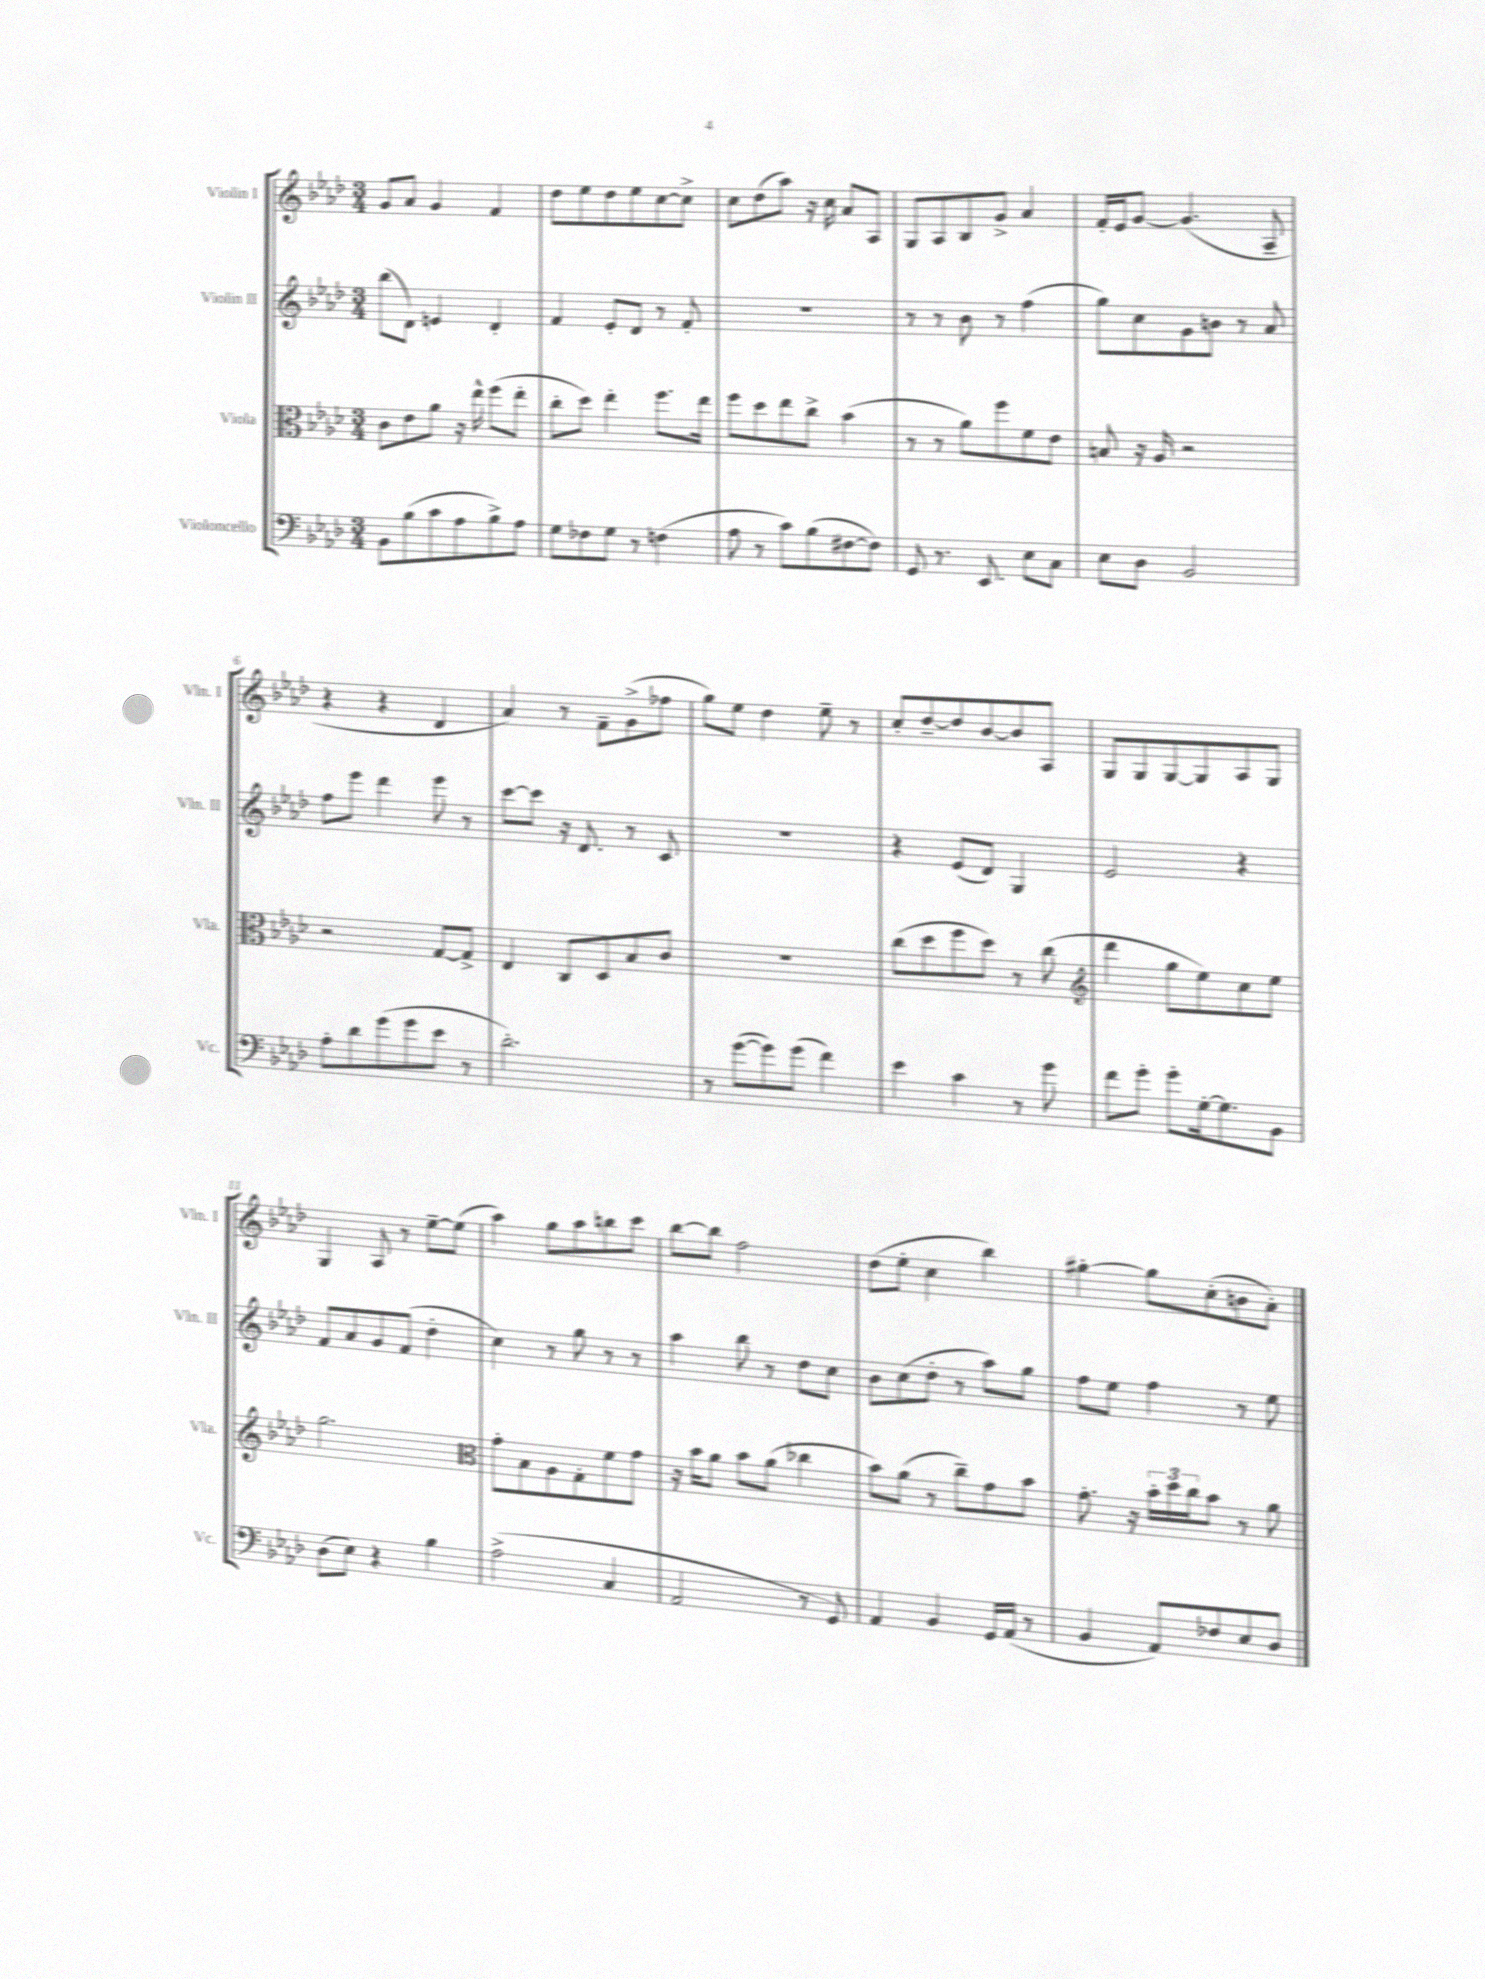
<<
\new StaffGroup <<
\new Staff = "s0" \with { instrumentName = "Violin I" shortInstrumentName = "Vln. I" } {
    \clef treble \key aes \major \numericTimeSignature \time 3/4
    g'8 aes'8 g'4 f'4 |
    des''8 ees''8 des''8 ees''8 c''8~ c''8-> |
    c''8 des''8( aes''8) r16 c''16 aes'8 aes8 |
    g8 aes8 bes8 g'8-> aes'4 |
    f'16-. ees'16 g'8~ g'4.( aes8-- |
    r4 r4 des'4 |
    aes'4) r8 f'8-- g'8->( fes''8 |
    g''8) ees''8 des''4 ees''8-- r8 |
    c''8-. des''8~-- des''8 bes'8~ bes'8 aes8 |
    g8 g8 g8~ g8 aes8 g8 |
    g4 aes8 r8 ees''8~-- ees''8( |
    aes''4) g''8 aes''8 b''8 c'''8 |
    bes''8~ bes''8 f''2 |
    des''8( ees''8-. c''4 bes''4) |
    gis''4~-. gis''8 c''8-.( b'8 aes'8-.) \bar "|." |
}
\new Staff = "s1" \with { instrumentName = "Violin II" shortInstrumentName = "Vln. II" } {
    \clef treble \key aes \major \numericTimeSignature \time 3/4
    bes''8( des'8) e'4 des'4-. |
    f'4 ees'8-. des'8 r8 f'8-. |
    R2. |
    r8 r8 bes'8 r8 f''4( |
    g''8) c''8 g'8 b'8 r8 aes'8 |
    f''8 ees'''8 des'''4 ees'''8 r8 |
    c'''8~ c'''8 r16 des'8. r8 c'8 |
    R2. |
    r4 ees'8( des'8) g4 |
    ees'2 r4 |
    f'8 aes'8 g'8 f'8( des''4-. |
    c''4) r8 g''8 r8 r8 |
    aes''4 bes''8 r8 des''8 c''8 |
    bes'8 c''8( des''8-. r8 aes''8) g''8 |
    f''8 ees''8 f''4 r8 ees''8 \bar "|." |
}
\new Staff = "s2" \with { instrumentName = "Viola" shortInstrumentName = "Vla." } {
    \clef alto \key aes \major \numericTimeSignature \time 3/4
    c'8 ees'8 aes'8 r16 ees''16-^ f''8( ees''8-. |
    c''8-. des''8) ees''4-. f''8. ees''16 |
    f''8 des''8 ees''8 c''8-> bes'4( |
    r8 r8 aes'8) f''8 f'8 ees'8 |
    b8 r16 aes16 r2 |
    r2 g8~ g8-> |
    ees4 c8 des8 bes8 c'8 |
    R2. |
    c''8( des''8 f''8 des''8) r8 c''8( |
    \clef treble des'''4 g''8 ees''8) c''8 ees''8 |
    g''2. |
    \clef alto g'8-. bes8 aes8 g8-. f'8 g'8 |
    r16 bes'16 aes'8 bes'8 aes'8( ces''4 |
    bes'8) aes'8( r8 c''8--) g'8 bes'8 |
    g'8.-. r16 \tuplet 3/2 { bes'16-. des''16 c''16 } bes'8 r8 aes'8 \bar "|." |
}
\new Staff = "s3" \with { instrumentName = "Violoncello" shortInstrumentName = "Vc." } {
    \clef bass \key aes \major \numericTimeSignature \time 3/4
    bes,8 bes8( c'8 aes8 bes8->) aes8 |
    g8 fes8 g8 r8 f4( |
    aes8 r8 c'8) bes8( fis8~ fis8) |
    g,8 r8. ees,8. ees8 c8 |
    ees8 des8 bes,2 |
    aes8-. des'8 g'8( g'8 ees'8 r8 |
    des'2.-.) |
    r8 g'8~( g'8) g'8( f'4) |
    ees'4 c'4 r8 g'8 |
    f'8 g'8-. g'8-. g16~-. g8. bes,8 |
    des8( ees8) r4 bes4 |
    aes2->( c4 |
    aes,2 r8 g,8) |
    aes,4 bes,4 g,16 aes,16( r8 |
    bes,4 aes,8) fes8 ees8 des8 \bar "|." |
}
>>
>>
